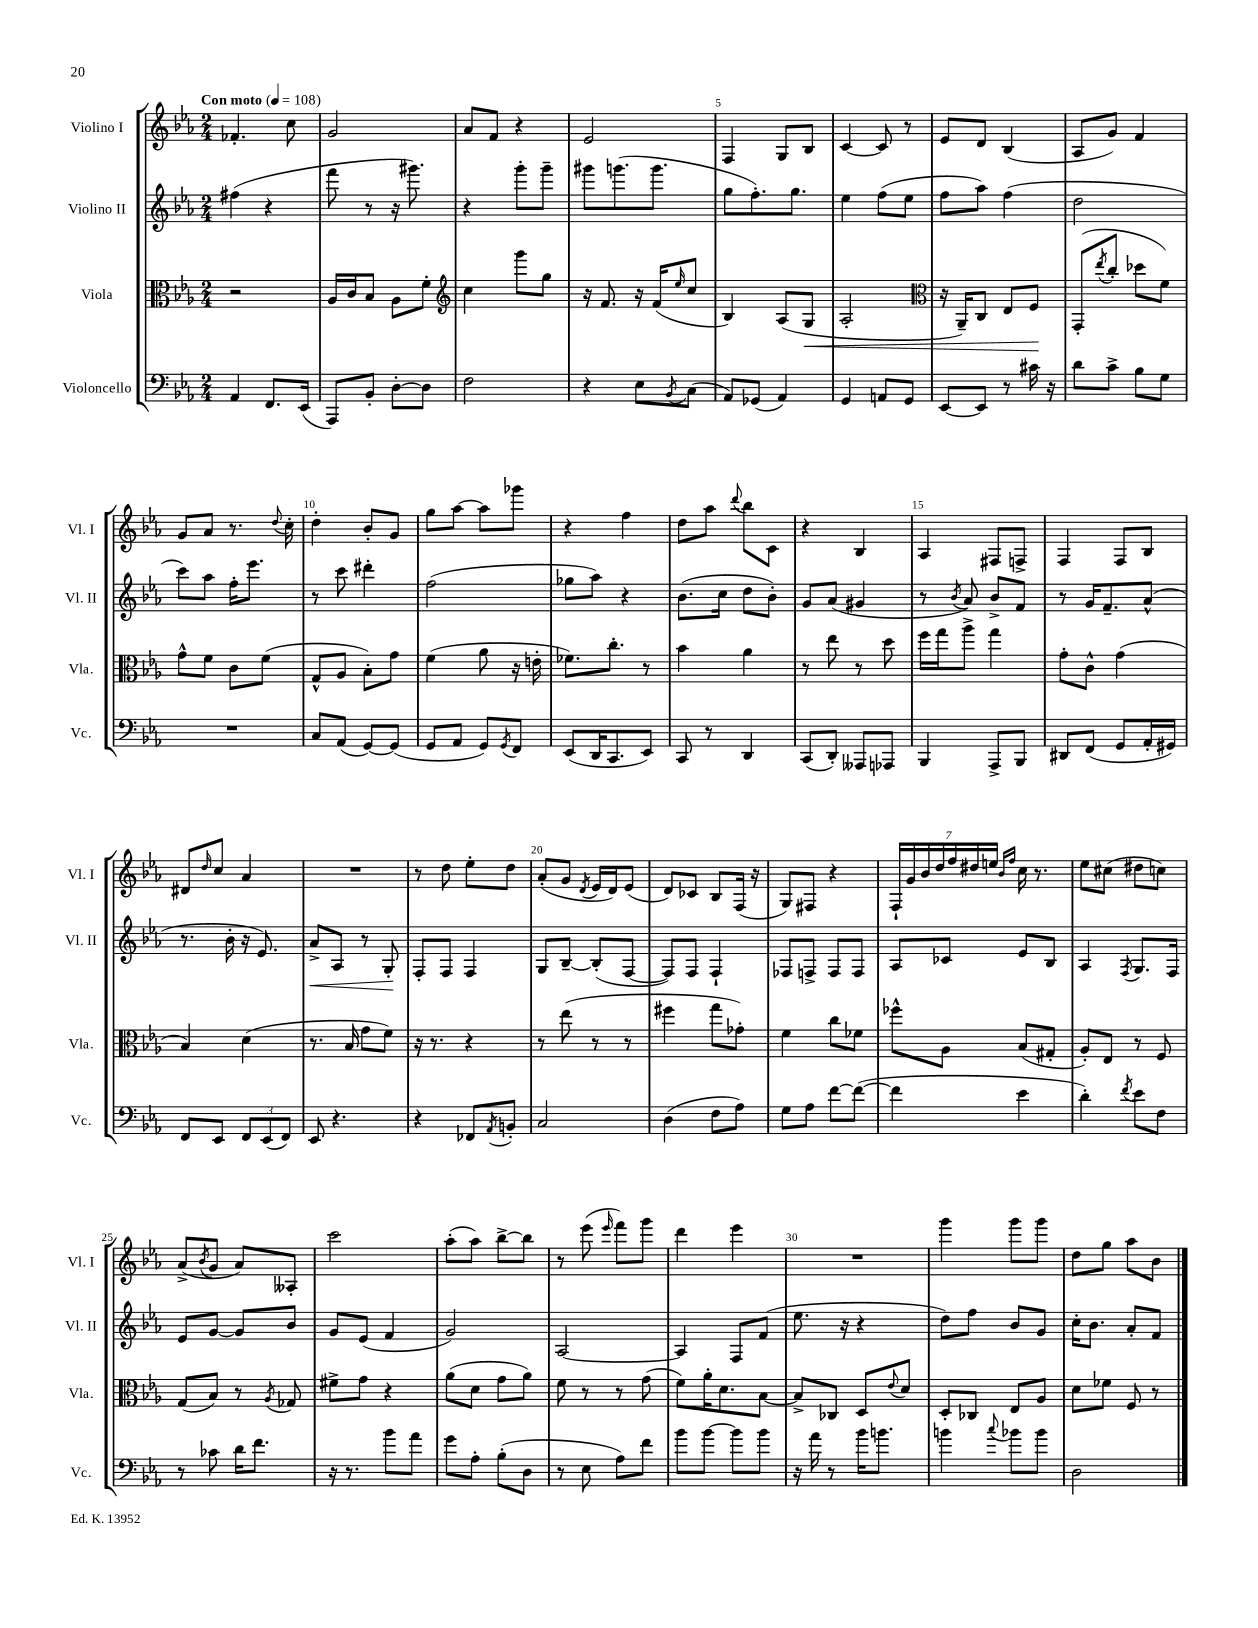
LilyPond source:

<<
\new StaffGroup <<
\new Staff = "s0" \with { instrumentName = "Violino I" shortInstrumentName = "Vl. I" } {
    \clef treble \key ees \major \numericTimeSignature \time 2/4 \tempo "Con moto" 4 = 108
    fes'4.-. c''8 |
    g'2 |
    aes'8 f'8 r4 |
    ees'2 |
    f4 g8 bes8 |
    c'4~ c'8 r8 |
    ees'8 d'8 bes4( |
    aes8 g'8) f'4 |
    g'8 aes'8 r8. \appoggiatura { d''8 } c''16-. |
    d''4-. bes'8-. g'8 |
    g''8 aes''8~ aes''8 ges'''8 |
    r4 f''4 |
    d''8 aes''8 \appoggiatura { d'''8 } bes''8 c'8 |
    r4 bes4 |
    aes4 fis8 f8-> |
    f4 f8 bes8 |
    dis'8 \grace { d''16 } c''8 aes'4 |
    R2 |
    r8 d''8 ees''8-. d''8 |
    aes'8-.( g'8 \acciaccatura { d'8 } ees'16 d'16) ees'8( |
    d'8) ces'8 bes8 f16( r16 |
    g8) fis8 r4 |
    \tuplet 7/4 { f16-! g'16 bes'16 d''16 f''16 dis''16 e''16 } \grace { bes'16 f''16 } c''16 r8. |
    ees''8 cis''8( dis''8 c''8) |
    aes'8->( \acciaccatura { bes'8 } g'8 aes'8) aeses8-. |
    c'''2 |
    aes''8-.( aes''8) bes''8~-> bes''8 |
    r8 ees'''8( \grace { ees'''16 } f'''8) g'''8 |
    d'''4 ees'''4 |
    R2 |
    g'''4 g'''8 g'''8 |
    d''8 g''8 aes''8 bes'8 \bar "|." |
}
\new Staff = "s1" \with { instrumentName = "Violino II" shortInstrumentName = "Vl. II" } {
    \clef treble \key ees \major \numericTimeSignature \time 2/4
    fis''4( r4 |
    f'''8 r8 r16 gis'''8.) |
    r4 g'''8-. g'''8-- |
    gis'''8 g'''8.( g'''8. |
    g''8 f''8.-.) g''8. |
    ees''4 f''8( ees''8 |
    f''8 aes''8) f''4( |
    d''2 |
    c'''8) aes''8 f''16-. ees'''8. |
    r8 c'''8 dis'''4-. |
    f''2( |
    ges''8 aes''8) r4 |
    bes'8.( c''16 d''8 bes'8-.) |
    g'8 aes'8( gis'4 |
    r8 \acciaccatura { bes'8 } aes'8) bes'8-> f'8 |
    r8 g'16 f'8.-- aes'8-^( |
    r8. bes'16-. r16 ees'8.) |
    aes'8->\< aes8 r8 g8-.\! |
    f8-. f8 f4 |
    g8 bes8~-- bes8-.( f8~ |
    f8) f8 f4-! |
    fes8 f8-> f8 f8 |
    aes8 ces'8 ees'8 bes8 |
    aes4 \acciaccatura { f8 } g8. f16 |
    ees'8 g'8~ g'8 bes'8 |
    g'8 ees'8( f'4 |
    g'2) |
    aes2~ |
    aes4 f8 f'8( |
    ees''8. r16 r4 |
    d''8) f''8 bes'8 g'8 |
    c''16-. bes'8. aes'8-. f'8 \bar "|." |
}
\new Staff = "s2" \with { instrumentName = "Viola" shortInstrumentName = "Vla." } {
    \clef alto \key ees \major \numericTimeSignature \time 2/4
    r2 |
    aes16 c'16 bes8 aes8 f'8-. |
    \clef treble c''4 g'''8 g''8 |
    r16 f'8. r16 f'16( \grace { ees''16 } c''8 |
    bes4) aes8( g8\< |
    aes2-. |
    \clef alto r16 aes,16--) c8 ees8 f8\! |
    g,8-.( \acciaccatura { ees''8 } c''8-. des''8 f'8) |
    g'8-^ f'8 c'8 f'8( |
    g8-^ aes8 bes8-.) g'8 |
    f'4( aes'8 r16 e'16-. |
    fes'8.) c''8.-. r8 |
    bes'4 aes'4 |
    r8 ees''8 r8 d''8 |
    f''16 g''16 aes''8-> g''4 |
    g'8-. c'8-^ g'4( |
    bes4) d'4( |
    r8. bes16 g'8 f'8) |
    r16 r8. r4 |
    r8 ees''8( r8 r8 |
    fis''4 g''8 ges'8-.) |
    f'4 c''8 fes'8 |
    fes''8-^ aes8 bes8( gis8-. |
    aes8-.) ees8 r8 f8 |
    g8( bes8) r8 \acciaccatura { aes8 } ges8 |
    fis'8-> g'8 r4 |
    aes'8( d'8 g'8 aes'8) |
    f'8 r8 r8 g'8( |
    f'8) aes'16-. d'8. bes8~ |
    bes8-> ces8 d8 \appoggiatura { ees'8 } d'8 |
    d8-. ces8 ees8 aes8 |
    d'8 fes'8 f8 r8 \bar "|." |
}
\new Staff = "s3" \with { instrumentName = "Violoncello" shortInstrumentName = "Vc." } {
    \clef bass \key ees \major \numericTimeSignature \time 2/4
    aes,4 f,8. ees,16( |
    aes,,8) bes,8-. d8~-. d8 |
    f2 |
    r4 ees8 \acciaccatura { bes,8 } c8( |
    aes,8) ges,8( aes,4) |
    g,4 a,8 g,8 |
    ees,8~ ees,8 r8 cis'16 r16 |
    d'8 c'8-> bes8 g8 |
    R2 |
    c8 aes,8( g,8~) g,8( |
    g,8 aes,8 g,8) \acciaccatura { g,8 } f,8 |
    ees,8( d,16 c,8. ees,8) |
    c,8 r8 d,4 |
    c,8( d,8-.) aeses,,8 aes,,8 |
    bes,,4 aes,,8-> bes,,8 |
    dis,8 f,8( g,8 aes,16-. gis,16) |
    f,8 ees,8 \tuplet 3/2 { f,8 ees,8( f,8) } |
    ees,8 r4. |
    r4 fes,8 \acciaccatura { aes,8 } b,8-. |
    c2 |
    d4( f8 aes8) |
    g8 aes8 f'8~ f'8~( |
    f'4 ees'4 |
    d'4-.) \acciaccatura { f'8 } ees'8 f8 |
    r8 ces'8 d'16 f'8. |
    r16 r8. bes'8 aes'8 |
    g'8 aes8-. bes8-.( d8 |
    r8 ees8 aes8) f'8 |
    bes'8 bes'8~ bes'8 bes'8 |
    r16 aes'16 r8 bes'16 b'8. |
    b'4 \appoggiatura { c''8 } bes'8 bes'8 |
    d2 \bar "|." |
}
>>
>>
\layout { \context { \Score \override BarNumber.break-visibility = ##(#f #t #t) barNumberVisibility = #(every-nth-bar-number-visible 5) } }
